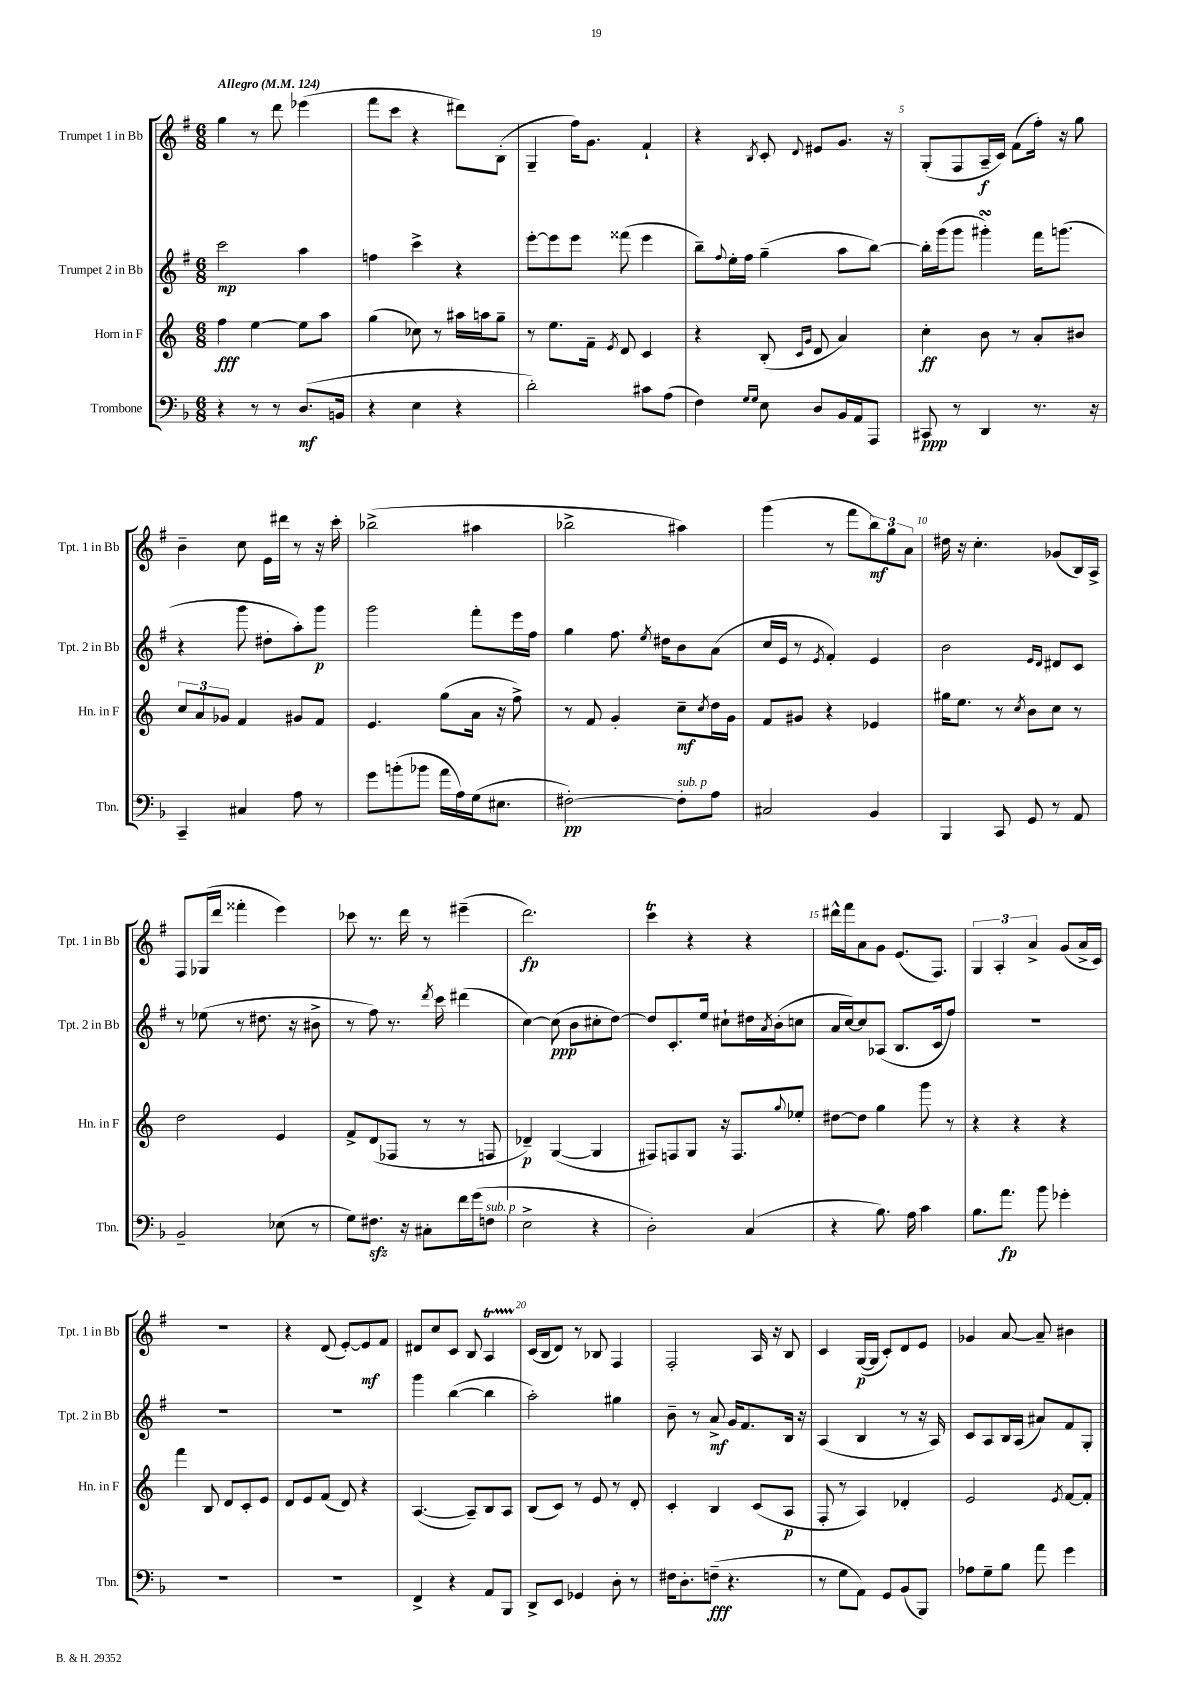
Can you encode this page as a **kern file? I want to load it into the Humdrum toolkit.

**kern	**kern	**kern	**kern
*staff4	*staff3	*staff2	*staff1
*clefF4	*clefG2	*clefG2	*clefG2
*k[b-]	*k[]	*k[f#]	*k[f#]
*M6/8	*M6/8	*M6/8	*M6/8
*MM124	*MM124	*MM124	*MM124
4r	4ff\	2ccc\	4gg\
8r	[4ee\	.	8r
8r	.	.	8ddd\
(8.D/L	8ee\]L	4aa\	(4eee-\
.	8aa\J	.	.
16BB/Jk	.	.	.
=	=	=	=
4r	(4gg\	4ff\	8fff#\L
.	.	.	8ccc\J
4E\	8cc-\)	4ccc^\	4r
.	8r	.	.
4r	16aa#\LL	4r	8ddd#\L)
.	16aa\J	.	.
.	8gg~\J	.	(8B'\J
=	=	=	=
2d'\)	8r	[8eee'\L	4G~/
.	8.ee\L	8eee\]	.
.	.	8eee\J	16ff#\LK)
.	16f~\Jk	.	8.g\J
.	8qe/	.	.
.	8d/	(8fff##\	.
8c#\L	4c/	4eee\	4f#`/
(8A\J	.	.	.
=	=	=	=
4F\)	4r	8bb~\L)	4r
.	.	8qqff#/	.
.	.	16ee'\L	.
.	.	16ff#\JJ	.
16qqG/LL	.	.	.
16qqG/JJ	.	.	8qB/
8E\	(8B'/	(4gg~\	8c'/
.	16qqc/LL	.	.
.	16qqg/JJ	.	8qqd/
8D/L	8d/	.	8e#/L
16BB-/L	4a/)	8aa\L	8.g/J
16AA/J	.	.	.
8AAA/J	.	[8bb\J)	.
.	.	.	16r
=	=	=	=
8CC#/	4cc'\	16bb'\]LL	(8G'/L
.	.	(16ggg\J	.
8r	.	8ggg\J	8F#/
4DD/	8b\	4ggg#'\)	16A~/L
.	.	.	16c/JJ)
.	8r	.	(8f#\L
8.r	8a'/L	16fff#\LK	16ff#'\Jk)
.	.	(8.ggg\J	16r
.	8b#/J	.	8gg\
16r	.	.	.
=	=	=	=
4CC~/	12cc/L	4r	4b~\
.	12a/	.	.
.	12g-/J	.	.
4C#/	4f/	8ggg\	8cc\
.	.	8dd#'\L	16e\LL
.	.	.	16ddd#\JJ
8A\	8g#/L	8aa'\)	8r
8r	8f/J	8ggg\J	16r
.	.	.	16ccc'\
=	=	=	=
8g\L	4.e/	2ggg\	(2bb-^\
(8b'\	.	.	.
8b-\J	.	.	.
16a\LL	(8gg\L	.	.
16A\)	.	.	.
(16G\J	16a\Jk	8fff#'\L	4aa#\
8.E#\J	16r	.	.
.	8ff^\)	16eee\L	.
.	.	16ff#\JJ	.
=	=	=	=
[2F#'\)	8r	4gg\	2bb-^\
.	8f/	.	.
.	4g'/	8.ff#\	.
.	.	8qee/	.
.	.	16dd#\LK	.
8F#'\]L	8cc~\L	8b\	4aa#\)
.	8qcc/	.	.
8A\J	16dd\L	(8a\J	.
.	16g\JJ	.	.
=	=	=	=
2C#/	8f/L	16cc/LL	(4ggg\
.	.	16e/JJ	.
.	8g#/J	8r	.
.	.	8qe/	.
.	4r	4f#'/)	8r
.	.	.	8fff#\L
4BB-/	4e-/	4e/	12bb\)
.	.	.	12gg\
.	.	.	12a\J
=	=	=	=
4BBB-/	16gg#\LK	2b\	16dd#\
.	8.ee\J	.	16r
.	.	.	4.cc'\
8CC/	8r	.	.
.	8qcc/	.	.
8GG/	8b\L	.	.
.	.	16qqe/LL	.
.	.	16qqd/JJ	.
8r	8cc\J	8d#/L	(8g-/L
8AA/	8r	8c/J	16B/L)
.	.	.	16A^/JJ
=	=	=	=
2BB-~/	2dd\	8r	8F#/L
.	.	(8ee-\	(16G-/L
.	.	.	16ddd/JJ
.	.	8r	4fff##'\
.	.	8.dd#\	.
(8E-\	4e/	.	4eee\)
.	.	16r	.
8r	.	8b#^\	.
=	=	=	=
8G\L)	8f^/L	8r	8ccc-\
8.F#\J	(8d/	8ff#\)	8.r
.	8F-/J	8.r	.
16r	.	.	16ddd\
8C#'\L	8r	.	8r
.	.	8qddd/	.
.	.	16ccc\	.
16f\L	8r	(4ddd#\	(4eee#~\
(16g\J	.	.	.
8F\J	8F/	.	.
=	=	=	=
2E^\	4d-~/)	[4cc\)	2.ddd\)
.	([4G/	(8cc\]	.
.	.	8b\L	.
4r	4G/]	8cc#'\	.
.	.	[8dd\J)	.
=	=	=	=
2D'\)	8F#/L)	8dd/]L	4ccc\
.	8F/	8.c'/	.
.	8G/J	.	4r
.	.	16ee/Jk	.
.	16r	8cc#`\L	.
.	8.F/L	.	.
(4C/	.	16dd#\L	4r
.	.	8qa/	.
.	.	(16b'\J	.
.	8qqgg/	.	.
.	8ee-'/J	8cc\J	.
=	=	=	=
4r	[8dd#\L	16a/LL	16ddd#^^\LL
.	.	[16cc/J)	16fff#\J
.	8dd#\]J	8cc/]	8a\
8.B-\)	4gg\	(8A-/J	8g\J
.	.	8.B/L	(8.e/L
16A\	.	.	.
4c\	8ggg\	.	.
.	.	16c/k	8.F#/J)
.	8r	8ff#/J)	.
=	=	=	=
8.B-\L	4r	2.r	6G/
.	.	.	6A'/
8.a\J	.	.	.
.	4r	.	.
.	.	.	6a^/
8b-\	.	.	.
4g-'\	4r	.	(8g/L
.	.	.	16a^/L
.	.	.	16c/JJ)
=	=	=	=
2.r	4fff\	2.r	2.r
.	8B/	.	.
.	8d/L	.	.
.	8c'/	.	.
.	8e/J	.	.
=	=	=	=
2.r	8d/L	2.r	4r
.	8e/	.	.
.	(8f/J	.	(8d/
.	8d/)	.	[8e'/L)
.	4r	.	8e/]
.	.	.	8f#/J
=	=	=	=
4FF^/	([4.A/	4ggg\	8d#/L
.	.	.	8cc/
4r	.	([4bb\	8c/J
.	8A~/]L)	.	8B/
8AA/L	8B/	4bb\]	4A/
8BBB-/J	8A/J	.	.
=	=	=	=
8DD^/L	(8B/L	2aa'\)	(16c/LL
.	.	.	16B/J
8EE/J	8c/J)	.	8d/J)
4GG-/	8r	.	8r
.	8e/	.	8B-/
8D'\	8r	4gg#\	4F#/
8r	8d'/	.	.
=	=	=	=
16F#\LK	4c'/	8b~\	2F#'/
8.D'\	.	.	.
.	.	8r	.
(8F~\J	4B/	8a^/	.
4.r	.	16g/LK	.
.	.	8.f#/	.
.	(8c/L	.	16A/
.	.	.	16r
.	8A/J	16B/Jk	8B/
.	.	16r	.
=	=	=	=
8r	8F'/	(4A/	4c/
8G\L	8r	.	.
8AA\J)	4A/)	4B/	([16G/LL
.	.	.	16G/]JJ
8GG/L	.	.	8c'/L)
(8BB-/	4d-'/	8r	8d/
8BBB-/J)	.	16r	8e/J
.	.	16A/)	.
=	=	=	=
8A-\L	2e/	8c/L	4g-/
8G~\	.	8A/	.
8B-\J	.	16B/L	[8a/
.	.	(16A/JJ	.
8a\	.	8a#/L)	8a~/]
.	8qe/	.	.
4g\	[8f/L	8f#/	4b#\
.	8f'/]J	8G'/J	.
==	==	==	==
*-	*-	*-	*-
